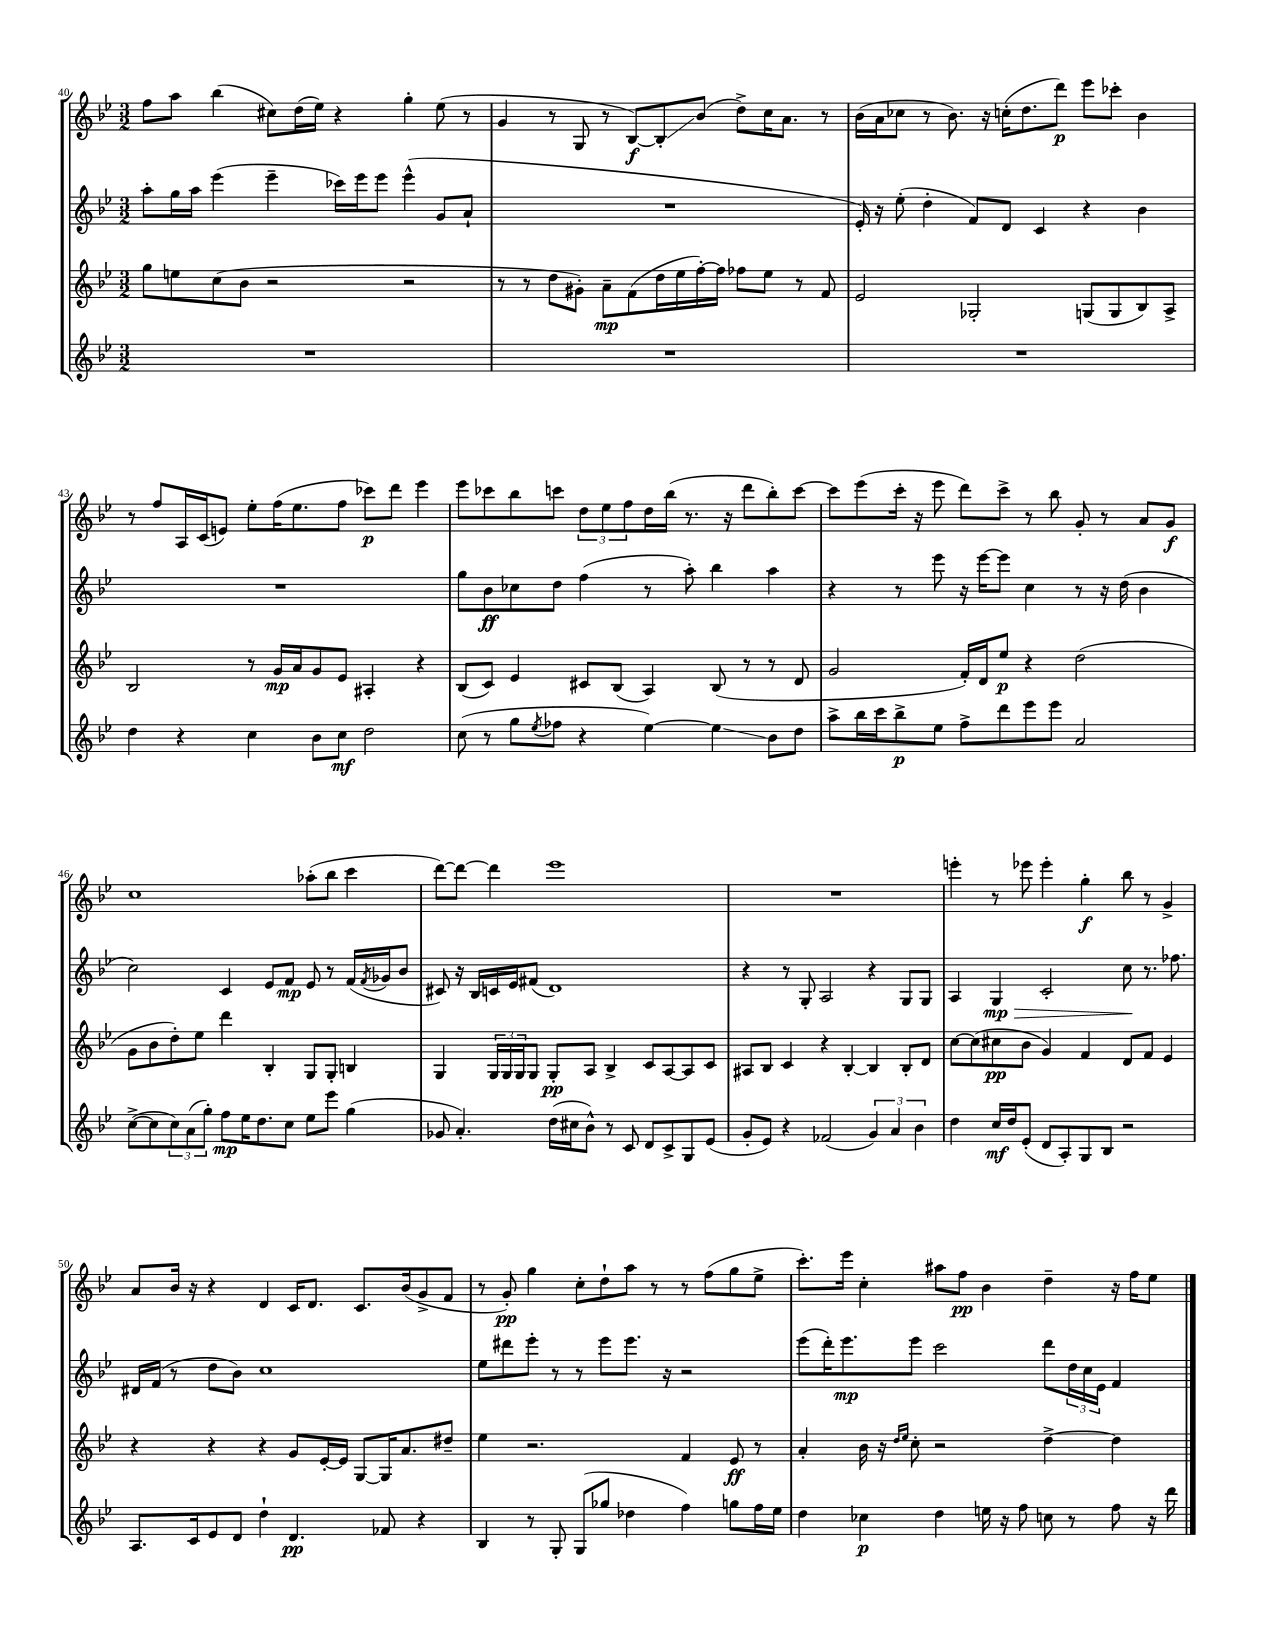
<<
\new StaffGroup <<
\new Staff = "s0" {
    \clef treble \key bes \major \numericTimeSignature \time 3/2
    f''8 a''8 bes''4( cis''8) d''16( ees''16) r4 g''4-. ees''8( r8 |
    g'4 r8 g8 r8 bes8~\f) bes8-.\glissando bes'8( d''8->) c''16 a'8. r8 |
    bes'16( a'16 ces''8 r8 bes'8.) r16 c''16-.( d''8. d'''8\p) ees'''8 ces'''8-. bes'4 |
    r8 f''8 a16 c'16( e'8) ees''8-. f''16( ees''8. f''8 ces'''8\p) d'''8 ees'''4 |
    ees'''8 ces'''8 bes''8 c'''8 \tuplet 3/2 { d''8 ees''8 f''8 } d''16 bes''16( r8. r16 d'''8 bes''8-.) c'''8~ |
    c'''8 ees'''8( c'''16-. r16 ees'''8 d'''8) c'''8-> r8 bes''8 g'8-. r8 a'8 g'8\f |
    c''1 aes''8-.( bes''8 c'''4 |
    d'''8~) d'''8~ d'''4 ees'''1 |
    R1. |
    e'''4-. r8 ees'''8 ees'''4-. g''4-.\f bes''8 r8 g'4-> |
    a'8 bes'16 r16 r4 d'4 c'16 d'8. c'8. bes'16( g'8-> f'8 |
    r8 g'8-.\pp) g''4 c''8-. d''8-! a''8 r8 r8 f''8( g''8 ees''8-> |
    c'''8.-.) ees'''16 c''4-. ais''8 f''8\pp bes'4 d''4-- r16 f''16 ees''8 \bar "|." |
}
\new Staff = "s1" {
    \clef treble \key bes \major \numericTimeSignature \time 3/2
    a''8-. g''16 a''16 ees'''4( ees'''4-- ces'''16) ees'''16 ees'''8 ees'''4-^( g'8 a'8-! |
    R1. |
    ees'16-.) r16 ees''8-.( d''4-. f'8) d'8 c'4 r4 bes'4 |
    R1. |
    g''8 bes'8\ff ces''8 d''8 f''4( r8 a''8-.) bes''4 a''4 |
    r4 r8 ees'''8 r16 ees'''16~ ees'''8 c''4 r8 r16 d''16( bes'4 |
    c''2) c'4 ees'8 f'8\mp ees'8 r8 f'16( \acciaccatura { f'8 } ges'16 bes'8 |
    cis'8) r16 bes16 c'16 ees'16 fis'8( d'1) |
    r4 r8 g8-. a2 r4 g8 g8 |
    a4 g4\mp\> c'2-. c''8\! r8. fes''8. |
    dis'16 f'16( r8 d''8 bes'8) c''1 |
    ees''8 dis'''8 ees'''8-. r8 r8 ees'''8 ees'''8. r16 r2 |
    ees'''8( d'''16-.) ees'''8.\mp ees'''8 c'''2 d'''8 \tuplet 3/2 { d''16 c''16 ees'16 } f'4 \bar "|." |
}
\new Staff = "s2" {
    \clef treble \key bes \major \numericTimeSignature \time 3/2
    g''8 e''8 c''8( bes'8 r2 r2 |
    r8 r8 d''8 gis'8-.) a'8--\mp f'8( d''16 ees''16 f''16~-.) f''16 fes''8 ees''8 r8 f'8 |
    ees'2 ges2-. g8( g8 bes8) a8-> |
    bes2 r8 g'16\mp a'16 g'8 ees'8 ais4-. r4 |
    bes8( c'8) ees'4 cis'8 bes8( a4) bes8( r8 r8 d'8 |
    g'2 f'16-.) d'16 ees''8\p r4 d''2( |
    g'8 bes'8 d''8-.) ees''8 d'''4 bes4-. g8 g8-. b4 |
    g4 \tuplet 3/2 { g16 g16 g16 } g8 g8-.\pp a8 bes4-> c'8 a8~ a8 c'8 |
    ais8 bes8 c'4 r4 bes4~-. bes4 bes8-. d'8 |
    c''8~ c''8( cis''8\pp bes'8 g'4) f'4 d'8 f'8 ees'4 |
    r4 r4 r4 g'8 ees'16~-. ees'16 g8~ g16 a'8. dis''8-- |
    ees''4 r2. f'4 ees'8\ff r8 |
    a'4-. bes'16 r16 \grace { d''16 ees''16 } c''8-. r2 d''4~-> d''4 \bar "|." |
}
\new Staff = "s3" {
    \clef treble \key bes \major \numericTimeSignature \time 3/2
    R1. |
    R1. |
    R1. |
    d''4 r4 c''4 bes'8 c''8\mf d''2 |
    c''8( r8 g''8 \acciaccatura { ees''8 } fes''8 r4 ees''4~) ees''4\glissando bes'8 d''8 |
    a''8-> bes''16 c'''16 bes''8->\p ees''8 f''8-> d'''8 ees'''8 ees'''8 a'2 |
    c''8~->( c''8 \tuplet 3/2 { c''8) a'8( g''8-.) } f''8\mp ees''16 d''8. c''8 ees''8 ees'''8 g''4( |
    ges'8 a'4.-.) d''16( cis''16 bes'8-^) r8 c'8 d'8 c'8-> g8 ees'8( |
    g'8-. ees'8) r4 fes'2( \tuplet 3/2 { g'4) a'4 bes'4 } |
    d''4 c''16\mf d''16 ees'8-.( d'8 a8-.) g8 bes8 r2 |
    a8. c'16 ees'8 d'8 d''4-! d'4.\pp fes'8 r4 |
    bes4 r8 g8-. g8( ges''8 des''4 f''4) g''8 f''16 ees''16 |
    d''4 ces''4\p d''4 e''16 r16 f''8 c''8 r8 f''8 r16 d'''16 \bar "|." |
}
>>
>>
\layout { \context { \Score currentBarNumber = #40 } }
